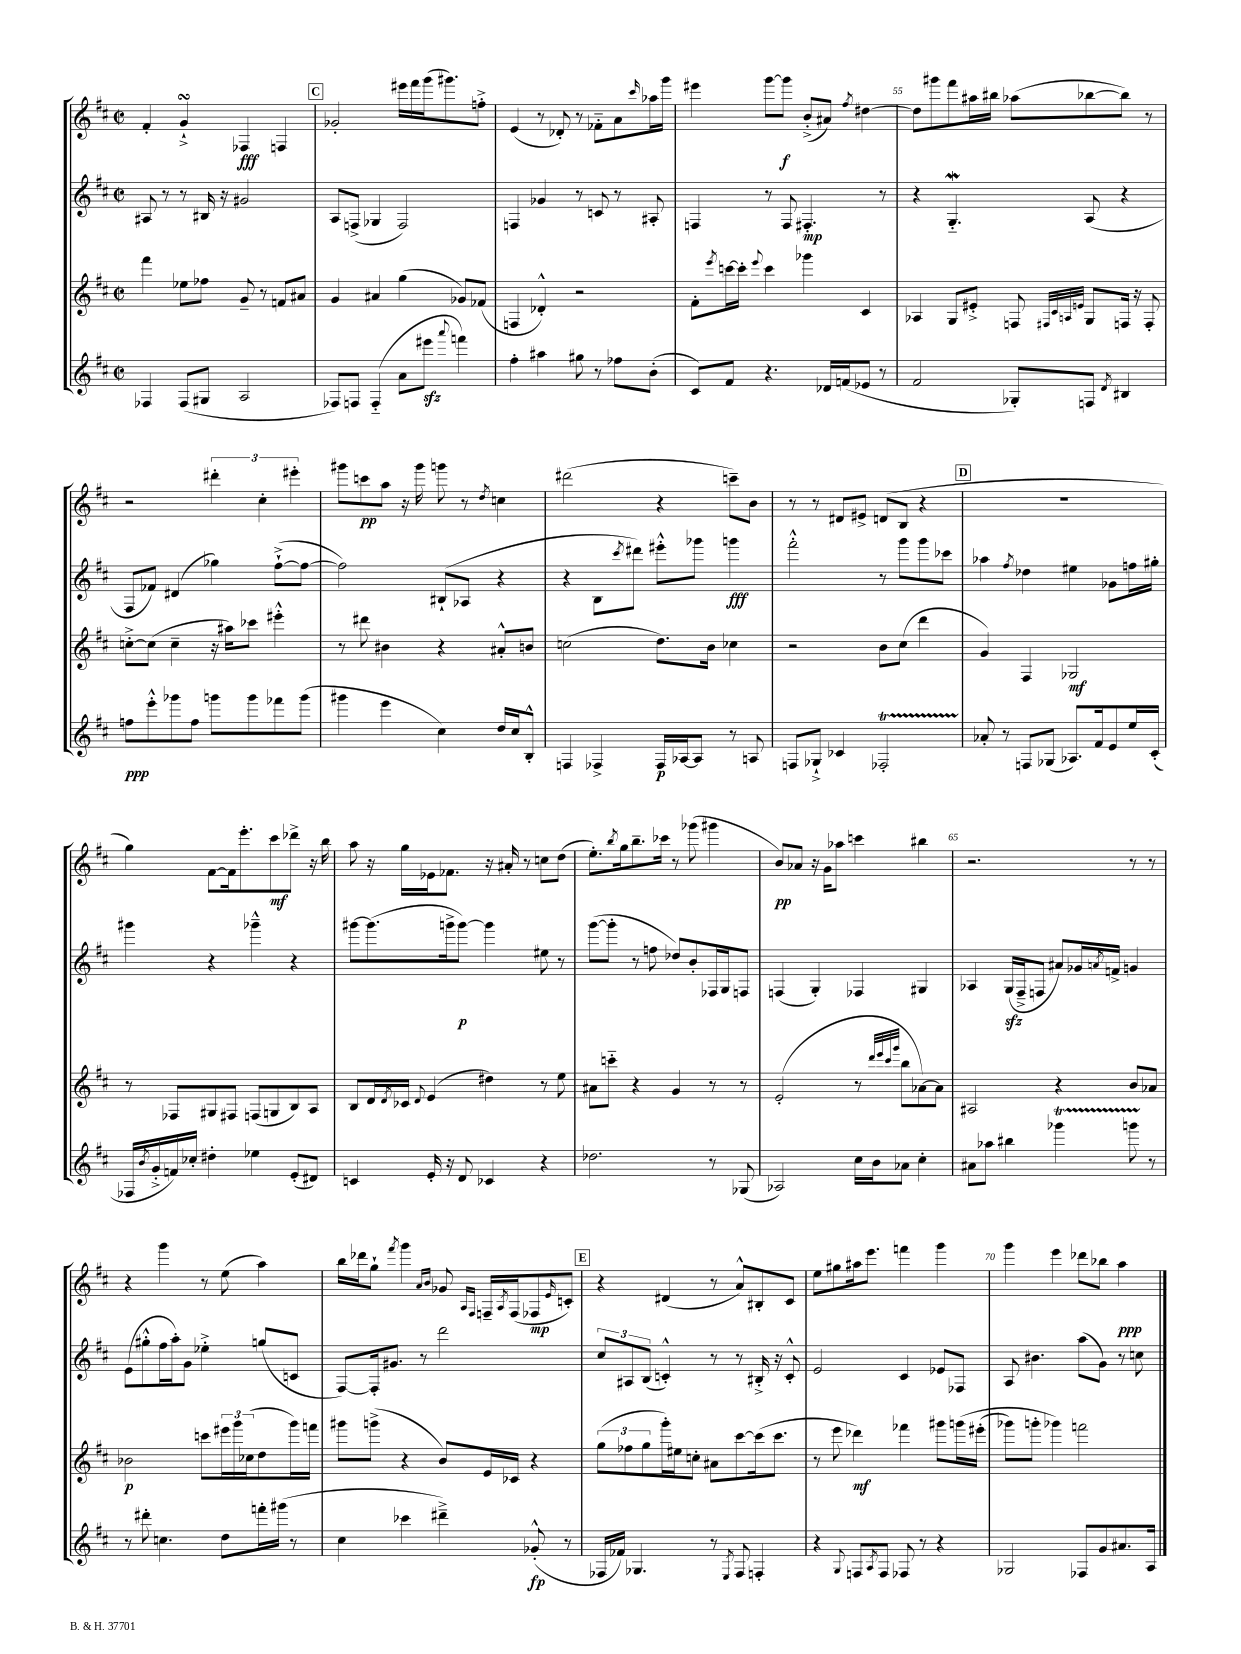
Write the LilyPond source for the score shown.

<<
\new StaffGroup <<
\new Staff = "s0" {
    \clef treble \key d \major \defaultTimeSignature \time 2/2
    fis'4-. g'4-!->\turn fes4\fff f4 |
    \mark \markup { \box "C" } ges'2-. eis'''16 fis'''16 g'''16( gis'''8.) f''8-.-> |
    e'4( r8 des'8-.) r8 fes'8-_ a'8 \grace { cis'''16 } aes''16 g'''16 |
    eis'''4 g'''8~ g'''8\f b'8-.->( ais'8) \acciaccatura { fis''8 } dis''4~ |
    dis''8 gis'''8 fis'''8 ais''16 bis''16 aes''8( bes''8~ bes''8) r8 |
    r2 \tuplet 3/2 { dis'''4-. cis''4-. eis'''4-. } |
    gis'''8 c'''8\pp a''8 r16 gis'''16 g'''8 r8 \acciaccatura { d''8 } c''4 |
    dis'''2( r4 c'''8--) b'8 |
    r8 r8 dis'8 eis'8-> d'8( b8 r4 |
    \mark \markup { \box "D" } R1 |
    g''4) fis'8~ fis'16 e'''8.-. cis'''8\mf des'''8-> r16 b''16 |
    a''8 r16 g''16 ees'16 fes'8. r16 ais'16-. r8 c''8 d''8( |
    e''8.-.) \acciaccatura { b''8 } g''16 b''8.-- ces'''16 r8 ges'''8( gis'''4 |
    b'8\pp) aes'8 r16 g'16 aes''8 c'''4 bis''4 |
    r2. r8 r8 |
    r4 g'''4 r8 e''8( a''4) |
    b''16 des'''16 g''8-! \acciaccatura { fis'''8 } g'''4 \grace { a'16 b'16 } ges'8 \grace { a16 fis16 } f16-- \acciaccatura { a8 } f16( fes8\mp \grace { e'16 } c'8-.) |
    \mark \markup { \box "E" } r4 dis'4( r8 a'8-^) bis8-. cis'8 |
    e''8 gis''8 ais''16 e'''8. f'''4 g'''4 |
    g'''4 e'''4 des'''8 bes''8 a''4\ppp \bar "|." |
}
\new Staff = "s1" {
    \clef treble \key d \major \defaultTimeSignature \time 2/2
    ais8 r8 r8 bis16 r16 gis'2 |
    \mark \markup { \box "C" } a8 f8->( ges4 f2) |
    f4 ges'4 r8 c'8 r8 ais8-. |
    f4 r8 f8 fis4.-.\mp r8 |
    r4 g4.-_\mordent a8( r4 |
    fis8 fes'8) dis'4( ges''4) fis''8~-!->( fis''8~ |
    fis''2) bis8-!( aes8 r4 |
    r4 b8 \acciaccatura { cis'''8 } dis'''8) eis'''8-.-^ ges'''8 g'''4\fff |
    fis'''2-.-^ r8 g'''8 g'''8 ces'''8 |
    \mark \markup { \box "D" } aes''4 \acciaccatura { fis''8 } des''4 eis''4 ges'8 f''16 gis''16-. |
    gis'''4 r4 ges'''4---^ r4 |
    gis'''8~ gis'''8.( g'''16-> g'''8~\p) g'''4 eis''8 r8 |
    g'''8~( g'''8-. r8 f''8 des''8) b'8-. fes16 g16 f8 |
    f4( g4-.) fes4 gis4 |
    aes4 g16\sfz( fis16---> f8 ais'8) ges'16 \acciaccatura { a'8 } f'16-> g'4 |
    e'8( gis''8-.-^ fis''16 a''16-.) g'8 ees''4-.-> g''8( c'8 |
    fis8~) fis16-. gis'8. r8 d'''2 |
    \mark \markup { \box "E" } \tuplet 3/2 { cis''8 ais8 b8( } c'4-.-^) r8 r8 bis16-.-> r16 c'8-.-^ |
    e'2 cis'4 ees'8 fes8 |
    a8 bis'4. a''8( g'8) r8 c''8 \bar "|." |
}
\new Staff = "s2" {
    \clef treble \key d \major \defaultTimeSignature \time 2/2
    fis'''4 ees''8 fes''8 g'8-- r8 f'8 ais'8 |
    \mark \markup { \box "C" } g'4 ais'4 g''4( ges'8) fes'8( |
    f4 des'4-.-^) r2 |
    fis'8-. \acciaccatura { e'''8 } c'''16~ c'''16-. \appoggiatura { e'''8 } c'''4 ges'''4 cis'4 |
    aes4 g8 eis'8-.-> f8 \grace { fis32 cis'32 a32 e'32 } g8 f16 r16 f8-. |
    c''8~-.-> c''8( c''4-- r16 ais''16) ces'''8 eis'''4-.-^ |
    r8 dis'''8 bis'4 r4 ais'8-.-^ b'8 |
    c''2( d''8.) b'16 ces''4 |
    r2 b'8 cis''8( d'''4 |
    \mark \markup { \box "D" } g'4) fis4 ges2\mf |
    r8 fes8 gis8 fis8 f8( g8 b8) a8 |
    b8 d'16 \acciaccatura { d'8 } ces'16 \appoggiatura { d'8 } e'4( dis''4) r8 e''8 |
    ais'8 c'''8-_ r4 g'4 r8 r8 |
    e'2-.( r8 \grace { d'''32 e'''32 cis'''32 g'''32 } b''8 aes'8~) aes'8 |
    ais2 r4 b'8 aes'8 |
    bes'2\p c'''8 \tuplet 3/2 { eis'''16 g'''16 ces''16( } d''8 g'''16) f'''16 |
    gis'''8 g'''8->( r4 b'8) e'16 ces'16 r4 |
    \mark \markup { \box "E" } \tuplet 3/2 { g''8( fes''8 g''8 } g'''16-.) eis''16 c''8-. ais'8 cis'''8~ cis'''16( cis'''8. |
    r8 e'''8 des'''4\mf) fes'''4 gis'''8 g'''16\( eis'''16-.( |
    ges'''8) g'''8-. ges'''4\) f'''2 \bar "|." |
}
\new Staff = "s3" {
    \clef treble \key d \major \defaultTimeSignature \time 2/2
    fes4 fes8( gis8 a2 |
    \mark \markup { \box "C" } fes8) f8 f4-_( a'8 eis'''8\sfz \appoggiatura { a'''8 } f'''4) |
    fis''4-. ais''4 gis''8 r8 fes''8 b'8-.( |
    cis'8) fis'8 r4. des'16 f'16( ees'8 r8 |
    fis'2 ges8-.) f8 \acciaccatura { d'8 } bis4 |
    f''8\ppp e'''8-.-^ ges'''8 f''8 g'''8 g'''8 fes'''8 g'''8( |
    gis'''4 e'''4 cis''4) d''16 cis''16 b8-.-^ |
    f4 fes4-> fes16\p aes16~ aes8 r8 a8 |
    f8 ges8-!-> ces'4 fes2-.\startTrillSpan |
    \mark \markup { \box "D" } aes'8-.\stopTrillSpan r8 f8 ges8( aes8.) fis'16 e'8 e''16 cis'16-.( |
    fes16 \acciaccatura { b'8 } g'16-.-> f'16) ces''16-. dis''4-. ees''4 e'8-.( dis'8) |
    c'4 e'16-. r16 d'8 ces'4 r4 |
    des''2. r8 ges8( |
    aes2) cis''16 b'16 aes'8 cis''4-. |
    ais'8 aes''8 bis''4 ges'''4\startTrillSpan g'''8 r8\stopTrillSpan |
    r8 dis'''8-. c''4. d''8 f'''16-. gis'''16( r8 |
    cis''4 ces'''4 dis'''4--->) ges'8-.-^\fp( r8 |
    \mark \markup { \box "E" } fes16 fes'16) ges4. r8 \acciaccatura { e8 } fes8 f4-. |
    r4 \appoggiatura { g8 } f8 \acciaccatura { a8 } f8 fes8 r8 r4 |
    ges2 fes8 g'8 ais'8. a16 \bar "|." |
}
>>
>>
\layout { \context { \Score currentBarNumber = #51 \override BarNumber.break-visibility = ##(#f #t #t) barNumberVisibility = #(every-nth-bar-number-visible 5) } }
